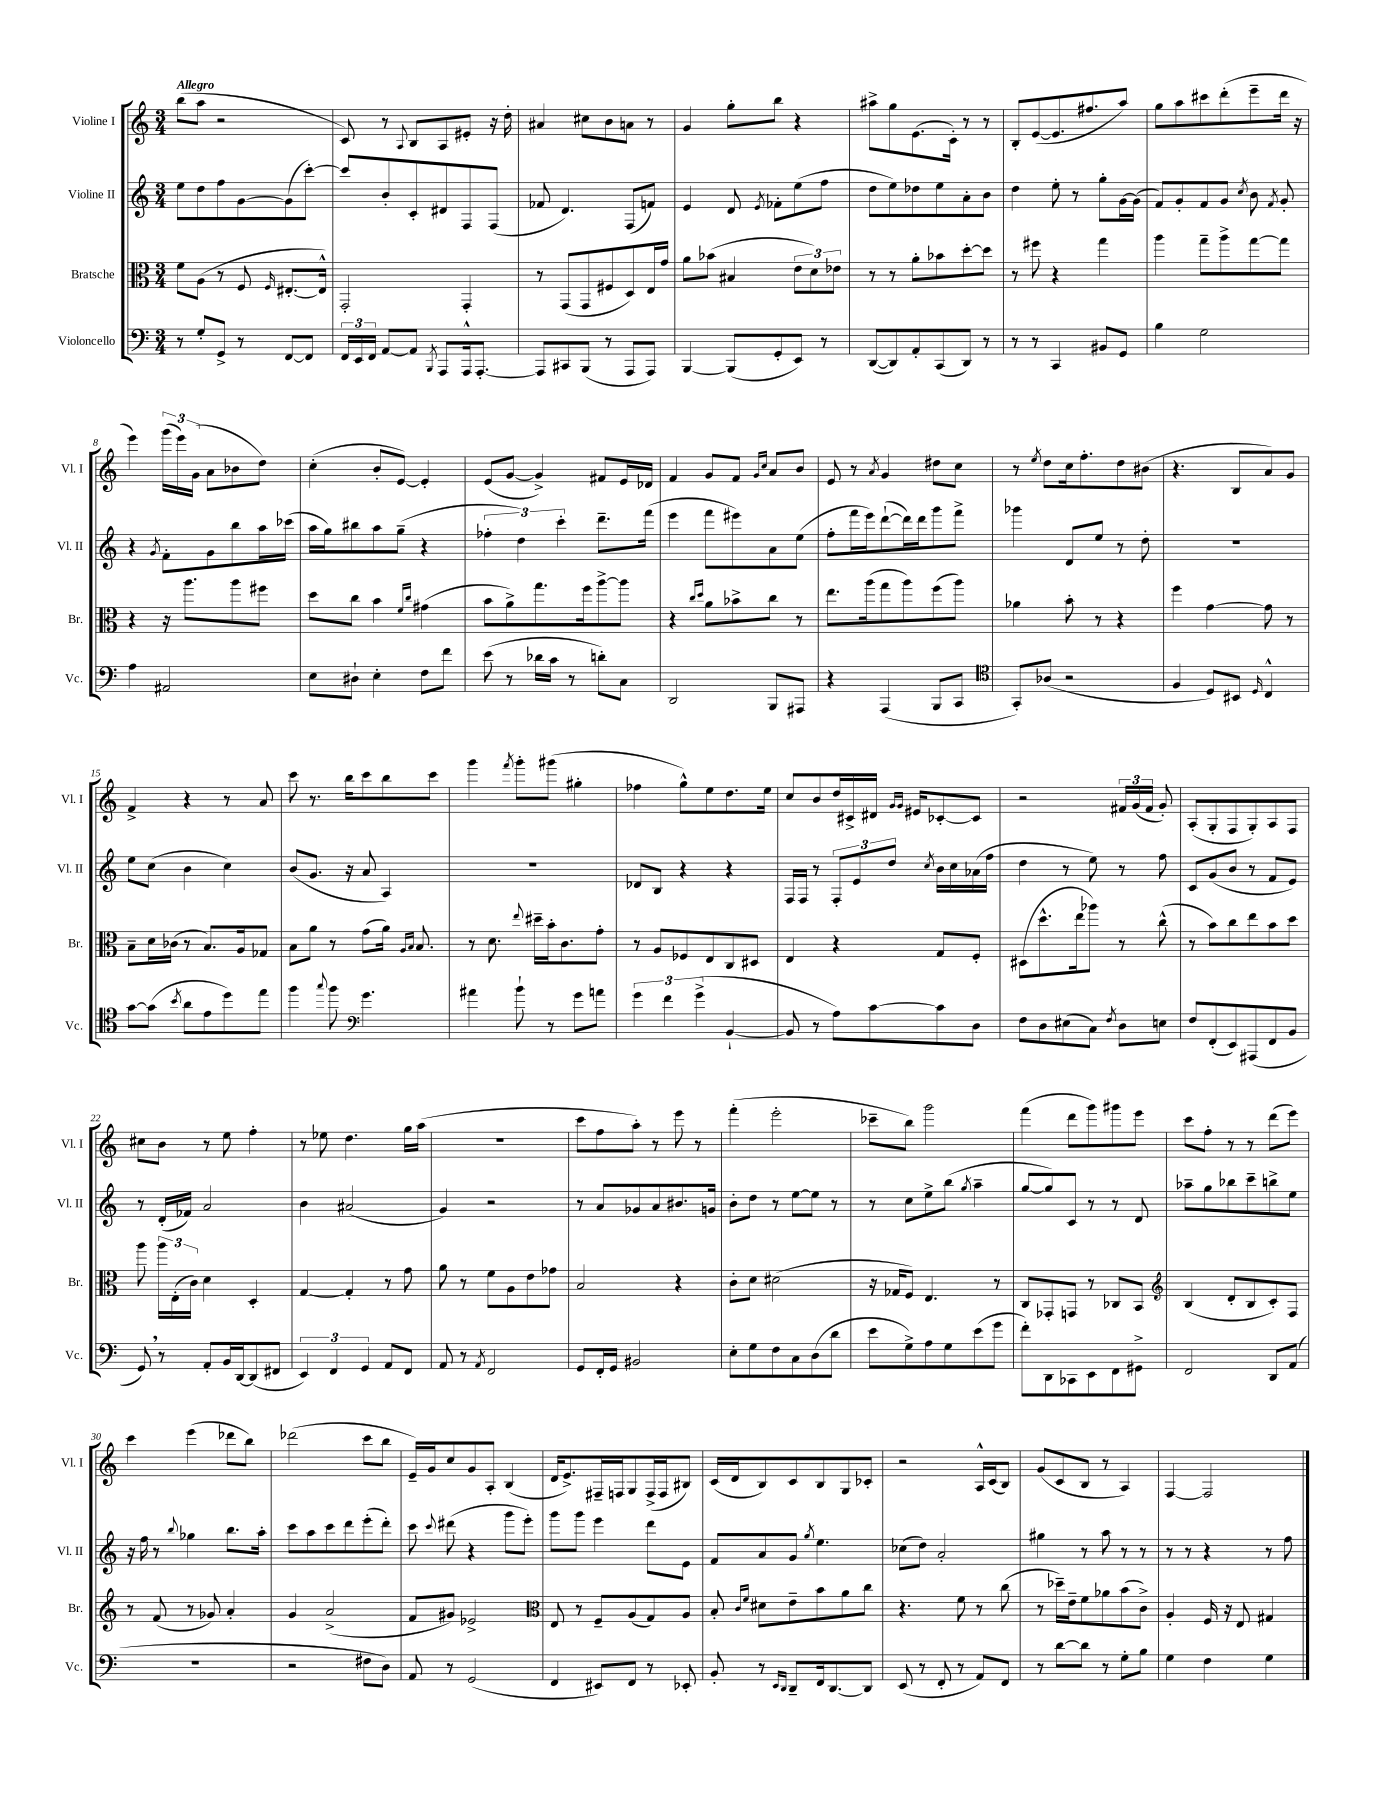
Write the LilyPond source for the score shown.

<<
\new StaffGroup <<
\new Staff = "s0" \with { instrumentName = "Violine I" shortInstrumentName = "Vl. I" } {
    \clef treble \key c \major \numericTimeSignature \time 3/4 \tempo "Allegro"
    \autoBeamOff b''8[( a''8] r2 |
    c'8) r8 \appoggiatura { a8 } b8[ a8 eis'8]-. r16 d''16-. |
    ais'4 cis''8[ b'8 a'8] r8 |
    g'4 g''8[-. b''8] r4 |
    ais''8[-> g''8 e'8.( c'16]-.) r8 r8 |
    b8[-. e'8~( e'8. fis''8. a''8]) |
    g''8[ a''8 cis'''8 d'''8-.( e'''8-- d'''16] r16 |
    e'''4) \tuplet 3/2 { g'''16[( e'''16) g'16]( } a'8[ bes'8 d''8]) |
    c''4-.( b'8[-. e'8]~) e'4-. |
    e'8[( g'8]~ g'4->) fis'8[ e'16 des'16] |
    f'4 g'8[ f'8] \grace { g'16[ c''16] } a'8[ b'8] |
    e'8 r8 \acciaccatura { a'8 } g'4 dis''8[ c''8] |
    r8 \acciaccatura { e''8 } d''8[ c''16 f''8.-. d''8 bis'8]( |
    r4. b8[ a'8) g'8] |
    f'4-> r4 r8 a'8 |
    c'''8 r8. b''16[ c'''8 b''8 c'''8] |
    g'''4 \acciaccatura { f'''8 } g'''8[-. gis'''8]( gis''4-. |
    fes''4 g''8[-^) e''8 d''8. e''16] |
    c''8[ b'8 d''16 cis'16-> dis'16] \grace { g'16[ g'16] } eis'16[ ces'8~-. ces'8] |
    r2 \tuplet 3/2 { fis'16[ g'16( fis'16] } g'8-.) |
    a8[-.( g8-. f8 g8-.) a8 f8] |
    cis''8[ b'8] r8 e''8 f''4-. |
    r8 ees''8 d''4. g''16[ a''16]( |
    R2. |
    c'''8[ f''8 a''8]-.) r8 e'''8 r8 |
    f'''4-.( e'''2-. |
    ces'''8[-- b''8]) g'''2 |
    f'''4( d'''8[ g'''8) gis'''8 e'''8] |
    c'''8[ f''8]-. r8 r8 d'''8[( e'''8]) |
    c'''4 e'''4( des'''8[ b''8]) |
    des'''2( c'''8[ b''8] |
    e'16[--) g'16 c''8 g'8 a8]-. b4( |
    d'16[ e'8.->) fis16-- f16 g8 f16->( f16 bis8]) |
    c'16[( d'16 b8) c'8 b8 g8 ces'8]-. |
    r2 a16[-^ c'16( b8]) |
    g'8[( c'8 b8] r8 a4) |
    f4~ f2 \bar "|." |
}
\new Staff = "s1" \with { instrumentName = "Violine II" shortInstrumentName = "Vl. II" } {
    \clef treble \key c \major \numericTimeSignature \time 3/4
    \autoBeamOff e''8[ d''8 f''8 g'8~ g'8( c'''8]~-.) |
    c'''8[ b'8-. c'8-. dis'8 f8 f8]( |
    fes'8 d'4.) f8[( f'8]) |
    e'4 d'8 \acciaccatura { e'8 } fes'8[-. e''8( f''8] |
    d''8[ e''8) des''8 e''8 a'8-. b'8] |
    d''4 e''8-. r8 g''8[-. g'16~ g'16]( |
    f'8[) g'8-. f'8 g'8] \acciaccatura { c''8 } b'8 \acciaccatura { f'8 } g'8-. |
    r4 \acciaccatura { g'8 } f'8[-. g'8 b''8 a''16 ces'''16]( |
    a''16[ g''16) bis''8 a''8 g''8]--( r4 |
    \tuplet 3/2 { fes''4-. d''4) c'''4-. } d'''8.[-- f'''16]( |
    e'''4 f'''8[ eis'''8) a'8 e''8]( |
    f''8[-. f'''16 e'''16) d'''8~-!( d'''16) d'''16 g'''8 f'''8]-> |
    ges'''4 d'8[ e''8] r8 d''8-. |
    R2. |
    e''8[ c''8]( b'4 c''4) |
    b'8[( g'8.] r16 a'8 a4) |
    R2. |
    des'8[ b8] r4 r4 |
    f16[ f16] r8 \tuplet 3/2 { f8[-. e'8 d''8] } \acciaccatura { c''8 } b'16[ c''16 aes'16( f''16] |
    d''4 r8 e''8) r8 f''8 |
    c'8[ g'8( b'8] r8 f'8[ e'8]) |
    r8 d'16[-.( fes'16]) a'2 |
    b'4 ais'2( |
    g'4) r2 |
    r8 a'8[ ges'8 a'8 bis'8. g'16] |
    b'8[-. d''8] r8 e''8[~ e''8] r8 |
    r8 c''8[ e''8-> b''8]( \acciaccatura { g''8 } a''4-- |
    g''8[~ g''8) c'8] r8 r8 d'8 |
    aes''8[-- g''8 bes''8 c'''8-- b''8-> e''8] |
    r16 f''16 r8 \appoggiatura { b''8 } ges''4 b''8.[ a''16]-. |
    c'''8[ a''8 c'''8 d'''8 e'''8-.( d'''8]-.) |
    c'''8 \appoggiatura { c'''8 } dis'''8( r4 g'''8[ e'''8]-.) |
    g'''8[ g'''8] e'''4 d'''8[ e'8] |
    f'8[ a'8 g'8] \acciaccatura { g''8 } e''4. |
    ces''8[( d''8]) a'2-. |
    gis''4 r8 a''8 r8 r8 |
    r8 r8 r4 r8 f''8 \bar "|." |
}
\new Staff = "s2" \with { instrumentName = "Bratsche" shortInstrumentName = "Br." } {
    \clef alto \key c \major \numericTimeSignature \time 3/4
    \autoBeamOff f'8[ a8]( r8 f8 \grace { f16 } eis8.[~-. eis16]-^) |
    g,2-. g,4-. |
    r8 g,8[( g,8 fis8 d8) e16 g'16] |
    a'8[ bes'8]( bis4 \tuplet 3/2 { e'8[ d'8) ees'8] } |
    r8 r8 a'8[-. bes'8 d''8~-. d''8] |
    r8 fis''8 r4 g''4 |
    a''4 g''8[-- a''8-> g''8~ g''8] |
    r4 r16 a''8.[ a''8 fis''8] |
    d''8[ c''8] b'4 \grace { f'16[ c''16] } gis'4( |
    b'8[ a'8->) g''8. f''16 a''8~-> a''8] |
    r4 \grace { c''16[ d''16] } a'8[ bes'8-> c''8] r8 |
    e''8.[ a''16( g''8 a''8) f''8( a''8]) |
    aes'4 b'8-. r8 r4 |
    f''4 g'4~ g'8 r8 |
    b8[-- d'16 ces'16]( r8 b8.[) a16 ges8] |
    b8[ a'8] r8 g'8[( a'16]) \grace { a16[ b16] } b8. |
    r8 d'8. \appoggiatura { e''8 } dis''16[-- b'16-. c'8. g'8]-. |
    r8 a8[ fes8 e8 c8 dis8] |
    e4 r4 g8[ f8]-. |
    dis8[( d''8.-^ e''16 aes''8]) r8 c''8-^( |
    r8 b'8[) c''8 e''8 b'8 d''8] |
    a''8 \tuplet 3/2 { a''16[ e16-.( c'16]) } d'4 d4-. |
    g4~ g4-. r8 g'8 |
    a'8 r8 f'8[ a8 e'8 ges'8] |
    b2 r4 |
    c'8[-. d'8] dis'2( |
    r16 ges16[ f8]) e4. r8 |
    c8[ ges,8-. g,8] r8 ces8[ b,8] |
    \clef treble b4( d'8[-. b8 c'8-.) f8] |
    r8 f'8( r8 ges'8) a'4-. |
    g'4 a'2->( |
    f'8[ gis'8]) ees'2-> |
    \clef alto e8 r8 f8[-- a8( g8) a8] |
    b8-. \grace { c'16[ f'16] } dis'8[ e'8-- b'8 a'8 c''8] |
    r4. f'8 r8 c''8( |
    r8 des''16[--) e'16-- f'8 aes'8 b'8( c'8]->) |
    a4-. f16 r16 e8 gis4 \bar "|." |
}
\new Staff = "s3" \with { instrumentName = "Violoncello" shortInstrumentName = "Vc." } {
    \clef bass \key c \major \numericTimeSignature \time 3/4
    \autoBeamOff r8 g8[-. g,8]-> r8 f,8[~ f,8] |
    \tuplet 3/2 { f,16[ e,16 f,16] } a,8[~ a,8] \acciaccatura { b,,8 } a,,8[ a,,16-^ a,,8.]~-. |
    a,,8[ cis,8 b,,8]( r8 a,,8[ a,,8]) |
    b,,4~ b,,8[( g,8-. e,8]) r8 |
    d,8[~( d,8) a,8-. c,8( d,8]) r8 |
    r8 r8 c,4 bis,8[ g,8] |
    b4 g2 |
    a4 ais,2 |
    e8[ dis8]-! e4-. f8[ f'8] |
    e'8( r8 des'16[ c'16] r8 d'8[-.) c8] |
    d,2 b,,8[ ais,,8] |
    r4 a,,4( b,,8[ c,8] |
    \clef tenor g,8[-.) aes8]( r2 |
    f4 d8[) bis,8] \grace { d16 } c4-^ |
    g'8[~ g'8]( \acciaccatura { b'8 } a'8[ e'8 d''8) e''8] |
    f''4 \appoggiatura { g''8 } f''8 \clef bass g'4. |
    ais'4 b'8-! r8 g'8[ a'8] |
    \tuplet 3/2 { g'4 f'4 g'4->( } b,4~-! |
    b,8 r8 a8[) c'8~ c'8 d8] |
    f8[ d8 eis8( c8]) \acciaccatura { f8 } d8[ e8] |
    f8[ f,8-.( e,8) ais,,8( f,8 b,8] |
    g,8) \breathe r8 a,8[-. b,16 d,16~ d,8( fis,8] |
    \tuplet 3/2 { e,4) f,4 g,4 } a,8[ f,8] |
    a,8 r8 \acciaccatura { a,8 } f,2 |
    g,8[ f,16-. g,16] bis,2 |
    e8[-. g8 f8 c8 d8( d'8] |
    e'8[ g8->) a8 g8 e'8( g'8] |
    f'8[-.) d,8 ces,8 e,8 f,8 gis,8]-> |
    f,2 d,8[ a,8]( |
    R2. |
    r2 fis8[ d8]) |
    a,8 r8 g,2( |
    f,4 eis,8[) f,8] r8 ees,8-. |
    b,8-. r8 \grace { e,16[ d,16] } d,8[-- f,16 d,8.~ d,8] |
    e,8( r8 f,8-. r8 a,8[) f,8] |
    r8 d'8[~ d'8] r8 g8[-. b8] |
    g4 f4 g4 \bar "|." |
}
>>
>>
